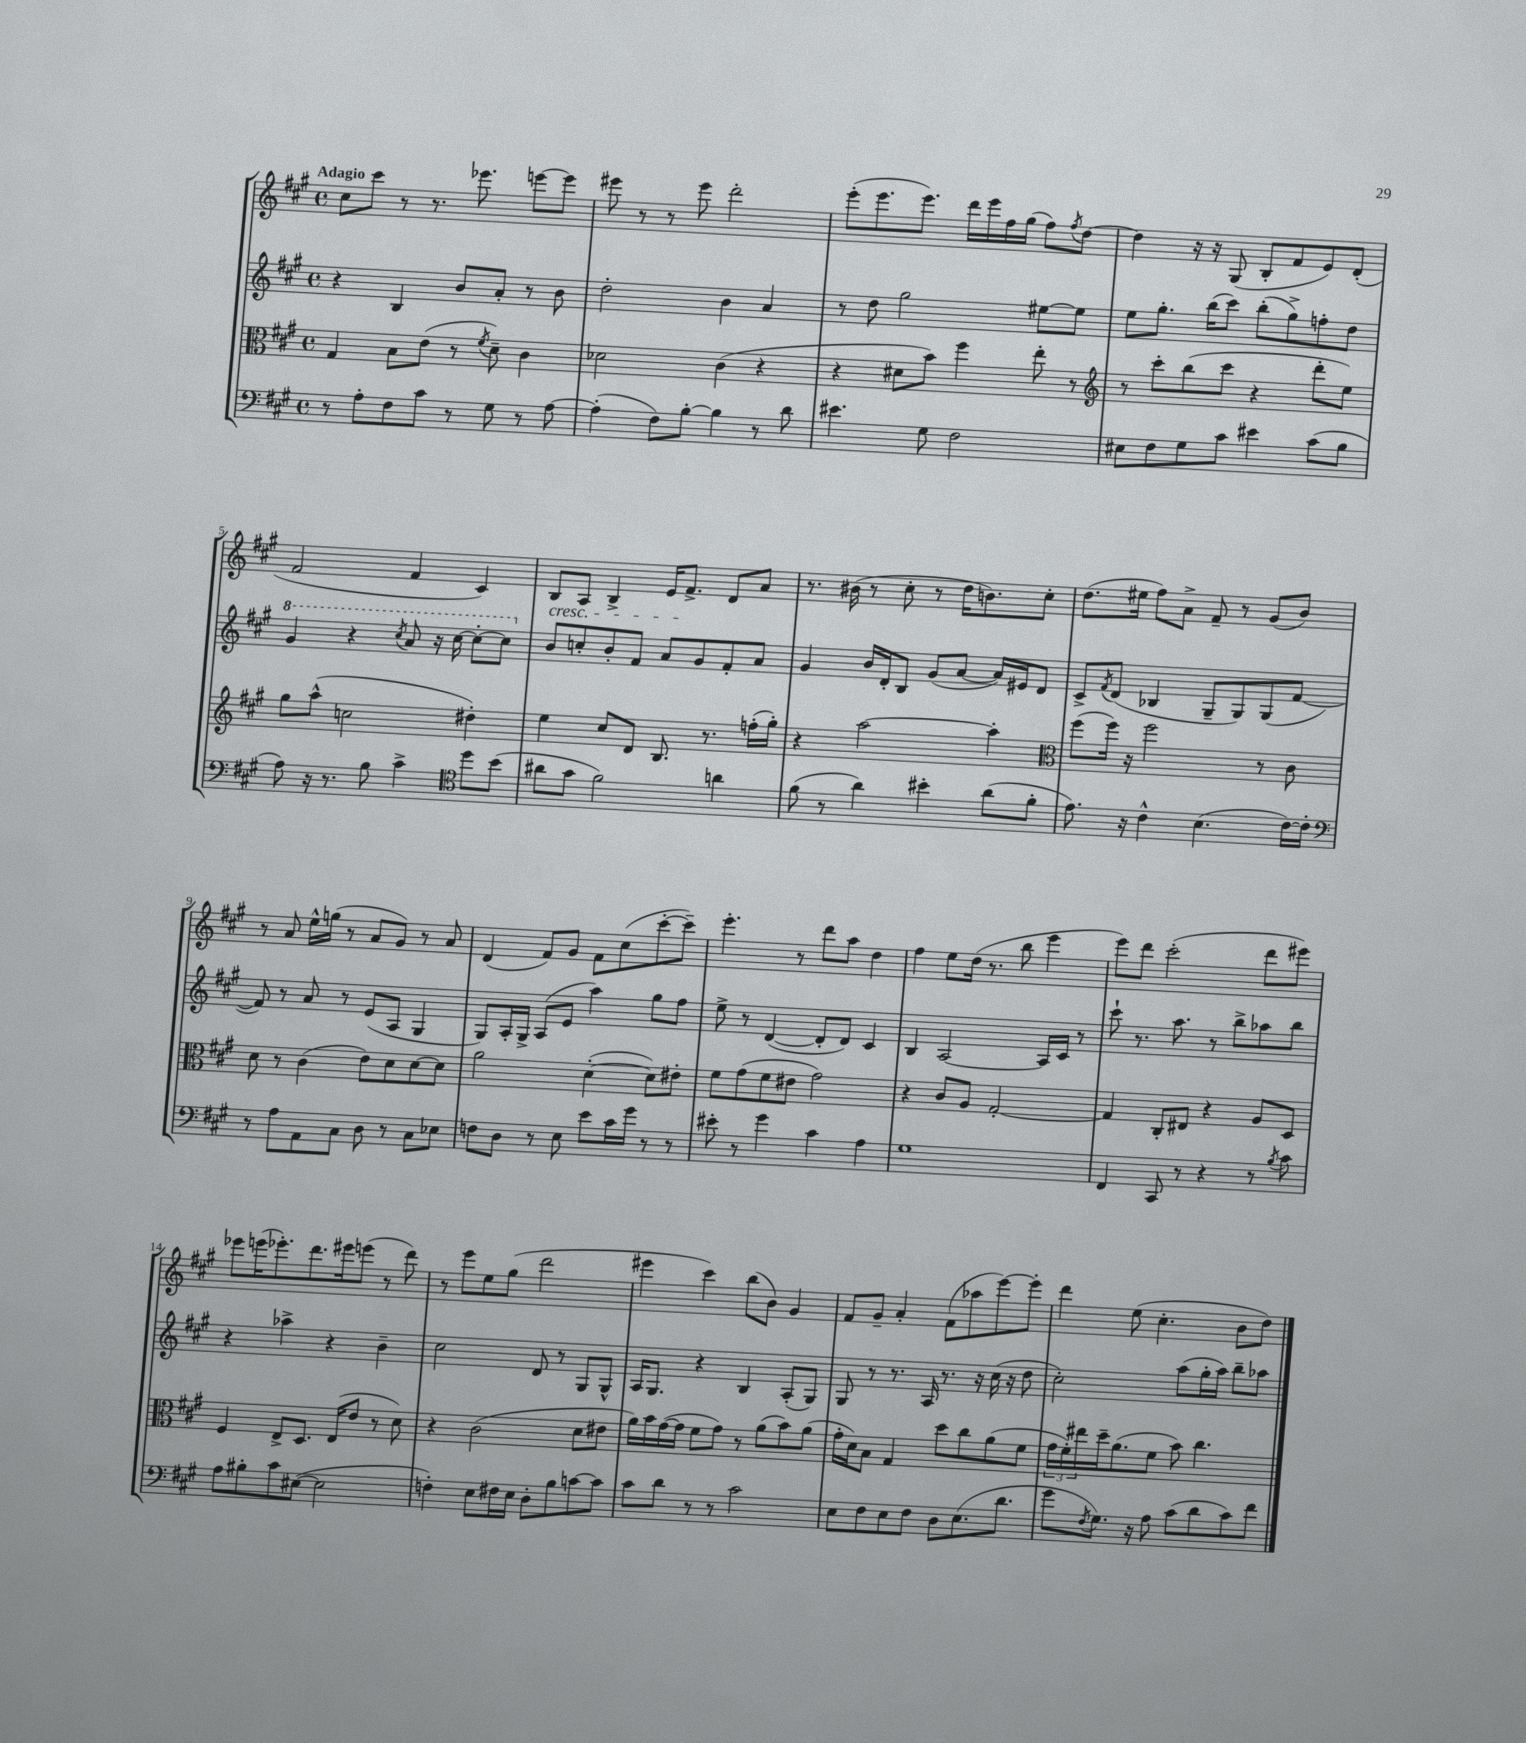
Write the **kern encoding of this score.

**kern	**kern	**kern	**kern
*staff4	*staff3	*staff2	*staff1
*clefF4	*clefC3	*clefG2	*clefG2
*k[f#c#g#]	*k[f#c#g#]	*k[f#c#g#]	*k[f#c#g#]
*M4/4	*M4/4	*M4/4	*M4/4
*met(c)	*met(c)	*met(c)	*met(c)
8r	4G#	4r	8cc#
8A'	.	.	8ccc#
8F#	8B	4B	8r
8c#	(8e	.	8.r
8r	8r	8b	.
.	.	.	8.eee-
.	8qf#	.	.
8G#	8d~)	8a'	.
8r	4c#	8r	[8eee
[8A	.	8b	8eee]
=	=	=	=
(4A']	2d-	2dd'	8eee#
.	.	.	8r
8F#)	.	.	8r
[8B'	.	.	8eee#
4B]	(4c#	4b	2ddd'
8r	4r	4a	.
8d	.	.	.
=	=	=	=
4.e#	4r	8r	(8eee'
.	.	8dd	8.eee
.	8d#	2gg#	.
.	.	.	8.eee)
8G#	8b)	.	.
2F#	4ff#	.	16ddd
.	.	.	16eee
.	.	.	16ff#
.	.	.	(16gg#
.	8ee'	[8ee#	8ff#)
.	.	.	8qff#
.	8r	8ee#]	[8dd
=	=	=	=
*	*clefG2	*	*
8E#	8r	8ee	4dd]
8F#	8ccc#'	8.gg#'	.
8G#	(8bb	.	16r
.	.	(16bb	16r
8c#	8ccc#	8ccc#)	(8G#
4e#	4r	(8bb'	8B'
.	.	8gg#^)	8f#
(8c#	8ddd'	8ff'	8e)
8B	8ee)	8dd	(8d'
=	=	=	=
8A)	8gg#	4gg#	2f#
16r	(8aa^^	.	.
8.r	.	.	.
.	2cc	4r	.
8B	.	.	.
.	.	8qccc#	.
4c#^	.	8aa	4f#
.	.	16r	.
.	.	[16ccc#	.
*clefC4	*	*	*
8dd	4dd#')	8ccc#'_	4c#)
(8b	.	8ccc#]	.
=	=	=	=
8a#	4ee	8b	8B
8g#	.	8cc'	8A
2f#)	8cc#	8b'	4B^
.	8d	8f#	.
.	8.B	8a	16e
.	.	.	8.f#^
.	.	8g#	.
.	8.r	.	.
4a	.	8f#'	8d
.	(16ff'	8a	8a
.	16gg#')	.	.
=	=	=	=
(8f#	4r	4g#	8.r
8r	.	.	.
.	.	.	(16b#
4a)	[2aa	16b	8r
.	.	16d'	.
.	.	8B	8cc#'
4b#'	.	(8g#	8r
.	.	[8a	16dd
.	.	.	8.b)
(8a	4aa']	16a])	.
.	.	16e#	.
8f#'	.	8d	8cc#'
=	=	=	=
*	*clefC3	*	*
8.e)	(8ff#	8c#^	(8.dd
.	.	8qf#	.
.	16ff#)	(8d	.
16r	16r	.	16ee#
4c#^^	2ff#	4B-	8ff#)
.	.	.	8a^
(4.B	.	8G#~	8f#~
.	.	8G#)	8r
.	8r	(8G#	(8g#
[16c#)	8c#	[8f#	8b)
16c#']	.	.	.
=	=	=	=
*clefF4	*	*	*
8r	8d	8f#])	8r
8A	8r	8r	8a
8AA	(4c#	8a	16ee^^
.	.	.	(16gg
8C#	.	8r	8r
8D	8e)	(8e	8a
8r	8d	8A	8g#)
8C#	[8d	4G#	8r
8E-	8d]	.	8a
=	=	=	=
8F	2a	8G#)	(4d
8D	.	16A'	.
.	.	16G#^	.
8r	.	(8A	8f#)
8E	.	8e	8g#
8e	([4d'	4aa)	8f#
16c#	.	.	(8cc#
16g#	.	.	.
8r	8d])	8gg#	[8ccc#'
8r	8e#'	8ff#	8ccc#~])
=	=	=	=
8e#'	8f#	8ee^	4.eee'
8r	(8g#	8r	.
4g#	8f#	([4d	.
.	8e#	.	8r
4c#	2g#)	8d']	8ddd
.	.	8d)	8aa
4A	.	4c#	4dd
=	=	=	=
1G#	4r	4B	4ff#
.	8c#	[2A	8ee
.	8A	.	(16dd
.	.	.	8.r
.	[2G#'	.	.
.	.	.	8bb
.	.	16A]	4eee
.	.	16c#	.
.	.	8r	.
=	=	=	=
4FF#	4G#]	8ccc#`	8eee)
.	.	8.r	8ddd
8CC#	8C#'	.	(2ccc#'
.	.	8.aa	.
8r	8E#	.	.
4r	4r	8r	.
.	.	8bb^	.
8r	8A	8aa-	8ddd
8qB	.	.	.
8c#	8D	8bb	8eee#)
=	=	=	=
8A	4F#	4r	8eee-
8B#'	.	.	(16eee
.	.	.	8.eee-')
8c#	8E^	4aa-^	.
([8E#	8.D	.	8.ddd
2E#]	.	4r	.
.	(16E	.	16eee#
.	8e	.	(8eee
.	8r	4b~	8r
.	8d)	.	8ddd)
=	=	=	=
4F')	4r	2cc#	8r
.	.	.	8eee
8E	(2c#	.	8ee
16F#	.	.	(8gg#
16E	.	.	.
8D'	.	8d	2ddd
8B	.	8r	.
[8c	8d	8G#	.
8c]	8e#	8G#^^	.
=	=	=	=
8c#	16a)	16A	4eee#
.	16b	8.G#	.
8d	([16g#	.	.
.	16g#]	.	.
8r	8f#	4r	4ccc#)
8r	8g#)	.	.
2c#	8r	4B	(8bb
.	(8a	.	8b)
.	8b)	(8A'	4g#
.	(8a	8G#)	.
=	=	=	=
8E	16g#'	8G#	8f#
.	16d)	.	.
8F#	8B	8r	8g#~
8E	4G#	8.r	4a'
8F#	.	.	.
.	.	16A	.
8D	8dd	8.r	(8f#
(8.E	8cc#	.	8aa-
.	.	16r	.
.	(8a	(16cc#	[8eee)
8.d	.	16r	.
.	8f#	8dd	8eee']
=	=	=	=
8g#	24g#	2cc#')	4ddd
.	24f#')	.	.
.	24ee#	.	.
8qF#	.	.	.
8.G#)	16dd~	.	.
.	(8.a	.	.
.	.	.	(8ee
16r	.	.	.
8A	8f#	.	4.cc#'
(8c#	8b)	(8aa	.
8d	4.cc#	16gg#'	.
.	.	16aa)	.
8c#)	.	8bb~	8b
8f#	.	8aa-	8dd)
==	==	==	==
*-	*-	*-	*-
